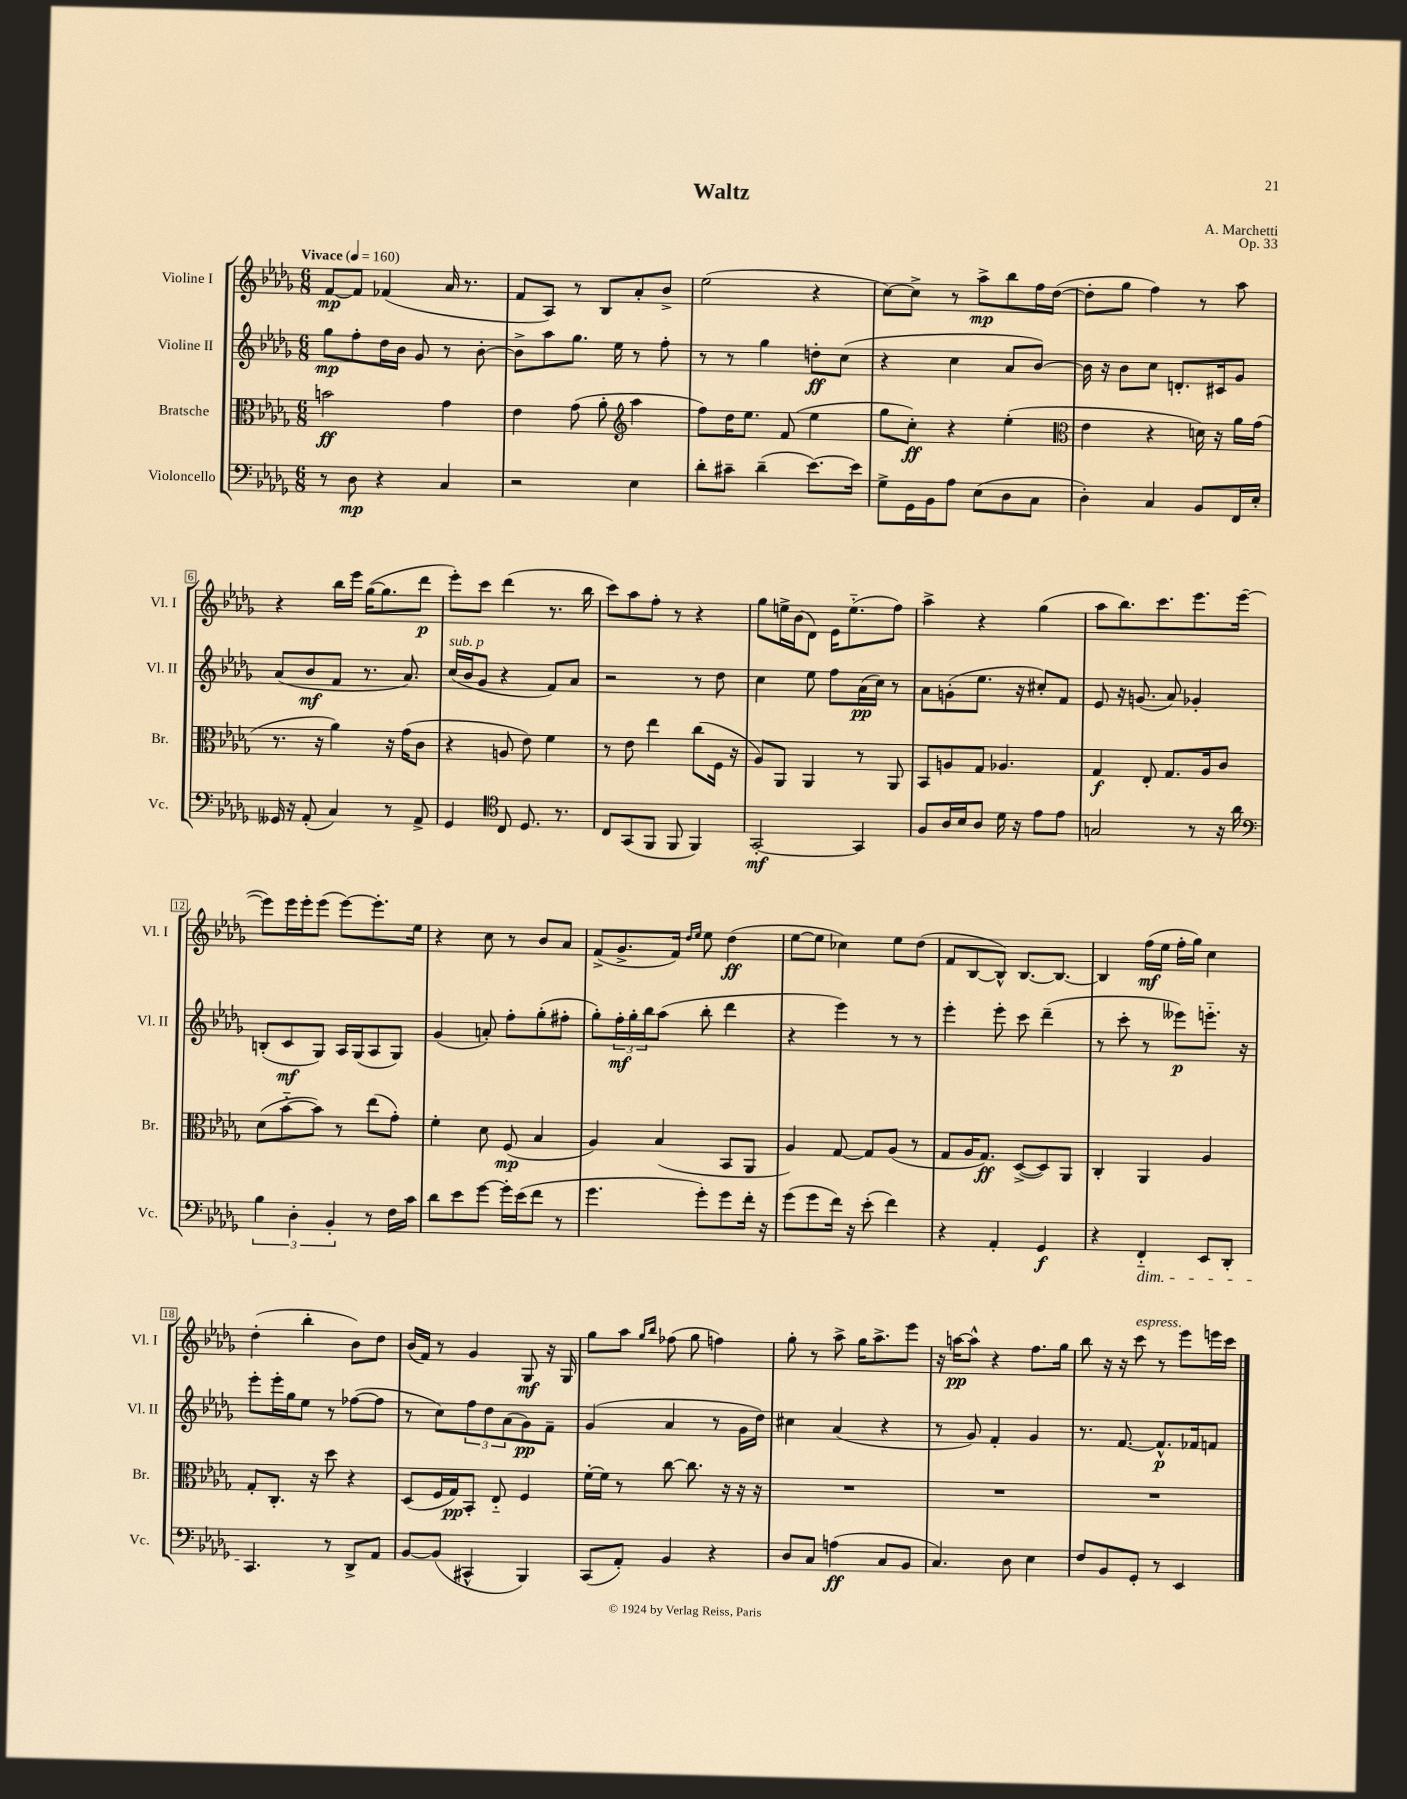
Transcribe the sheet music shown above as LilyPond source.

\header { title = "Waltz" composer = "A. Marchetti" opus = "Op. 33" }
<<
\new StaffGroup <<
\new Staff = "s0" \with { instrumentName = "Violine I" shortInstrumentName = "Vl. I" } {
    \clef treble \key des \major \numericTimeSignature \time 6/8 \tempo "Vivace" 4 = 160
    f'8~\mp f'8 fes'4( aes'16 r8. |
    f'8 aes8) r8 bes8 aes'8-. bes'8-> |
    ees''2( r4 |
    c''8~) c''8-> r8 aes''8->\mp bes''8 f''16 des''16~( |
    des''8-. ges''8 f''4) r8 aes''8 |
    r4 bes''16 ees'''16 ges''16~( ges''8. des'''8\p |
    ees'''8-.) c'''8 des'''4( r8. bes''16 |
    c'''8) aes''8 f''8-. r8 r4 |
    ges''8 e''16-> bes'16( des'8) ees'16 e''8.-_( f''8) |
    aes''4-> r4 ges''4( |
    aes''8 bes''8.) c'''8. ees'''8. ees'''16~( |
    ees'''8) ees'''16 ees'''16-. ees'''8( ees'''8~) ees'''8.-. ees''16 |
    r4 c''8 r8 bes'8 aes'8 |
    f'8->( ges'8.-> f'16) \grace { des''16 ees''16 } ees''8 des''4\ff( |
    ees''8~ ees''8 ces''4) ees''8 des''8( |
    f'8 bes8~ bes8-^) bes8.~ bes8.~ |
    bes4 f''16\mf( ees''16 f''16-. ges''16) c''4 |
    des''4-.( bes''4-. bes'8) des''8 |
    bes'16( f'16) r8 ges'4 ges8\mf r16 ges16 |
    ges''8 aes''8 \grace { ges''16 bes''16 } fes''8( ges''8 f''4) |
    ges''8-. r8 aes''8-> ges''16 aes''8.-> ees'''8 |
    r16 a''16~\pp a''8-^ r4 f''8. ges''16 |
    bes''8 r16 r16 c'''8^\markup { \italic "espress." } r8 ees'''8 e'''16 c'''16 \bar "|." |
}
\new Staff = "s1" \with { instrumentName = "Violine II" shortInstrumentName = "Vl. II" } {
    \clef treble \key des \major \numericTimeSignature \time 6/8
    ges''8\mp f''8-. des''16 bes'16 ges'8 r8 bes'8~-. |
    bes'8-> aes''8 ges''8. ees''16 r8 f''8-. |
    r8 r8 ges''4 d''8-.\ff c''8( |
    r4 c''4 aes'8 bes'8~) |
    bes'16 r16 bes'8 c''8 d'8.-. cis'16 ges'8 |
    aes'8( bes'8\mf f'8 r8. aes'8.) |
    c''16^\markup { \italic "sub. p" }( bes'16 ges'8 r4 f'8) aes'8 |
    r2 r8 des''8 |
    c''4 ees''8 f''8 aes'16\pp( c''16) r8 |
    aes'8 g'8-.( ees''8. r16 cis''8-.) f'8 |
    ees'8 r16 g'8.( aes'8) ges'4-. |
    b8-.( c'8\mf ges8) aes16 ges16( aes8 ges8) |
    ges'4( a'8-.) f''8-. ges''8-.( fis''8-. |
    ges''8-.) \tuplet 3/2 { f''16-.\mf ges''16-. bes''16 } aes''8( bes''8-. des'''4 |
    r4 ees'''4) r8 r8 |
    ees'''4-. ees'''8-. c'''8 des'''4--( |
    r8 c'''8-. r8 eeses'''8\p) e'''8.-_ r16 |
    ees'''8-. ees'''16-. ges''16 ees''8 r8 fes''8~( fes''8 |
    r8 c''8) \tuplet 3/2 { f''8 des''8 aes'8( } ges'8\pp) f'8-- |
    ges'4( aes'4 r8 ges'16 des''16) |
    cis''4 aes'4( r4 |
    r8 ges'8) f'4-. ges'4 |
    r8. f'8.~ f'8.-^\p fes'16 f'8 \bar "|." |
}
\new Staff = "s2" \with { instrumentName = "Bratsche" shortInstrumentName = "Br." } {
    \clef alto \key des \major \numericTimeSignature \time 6/8
    b'2\ff ges'4 |
    ees'4 ges'8( aes'8-. \clef treble aes''4 |
    f''8) des''16 ees''8. f'8( ees''4 |
    ges''8 c''8-.\ff) r4 ees''4-.( |
    \clef alto ees'4 r4 d'16) r16 aes'16 ges'16( |
    r8. r16 aes'4) r16 ges'16( c'8 |
    r4 a8 ees'8) f'4 |
    r8 ees'8 ees''4 c''8( f16 r16 |
    aes8) aes,8 aes,4 r8 aes,8 |
    bes,8 a8 ges8 aes4. |
    ges4\f ees8-. ges8. aes16 c'8 |
    des'8( bes'8~-_ bes'8) r8 ees''8( ges'8-.) |
    f'4-. des'8 f8\mp( bes4 |
    aes4) bes4( bes,8 aes,8 |
    aes4) ges8~ ges8 aes8( r8 |
    ges8 aes16 ges8.\ff) des8~->( des8) aes,8 |
    c4-. aes,4 aes4 |
    ges8-. c8.-. r16 des''8 r4 |
    des8( f16 ges16\pp) bes,8-. ees8-_ f4 |
    f'16~-. f'16 r8 c''8~ c''8. r16 r16 r16 |
    R2. |
    R2. |
    R2. \bar "|." |
}
\new Staff = "s3" \with { instrumentName = "Violoncello" shortInstrumentName = "Vc." } {
    \clef bass \key des \major \numericTimeSignature \time 6/8
    r8 des8\mp r4 c4 |
    r2 ees4 |
    des'8-. cis'8-- des'4--( ees'8.~) ees'16 |
    ges8-> ges,16 bes,16 aes8 ees8( des8 c8 |
    des4-.) c4 bes,8 f,16 ees16-. |
    geses,16 r16 aes,8-.( c4) r8 aes,8-> |
    ges,4 \clef tenor c8 des8. r8. |
    c8 ges,8( f,8 f,8 f,4) |
    ges,2~-.\mf ges,4 |
    f8 aes16 bes16 aes8 des'16 r16 ees'8 ees'8 |
    g2 r8 r16 aes'16 |
    \clef bass \tuplet 3/2 { bes4 des4-. bes,4-. } r8 f16 c'16 |
    des'8 ees'8 ges'8~ ges'16-. ees'16( f'8 r8 |
    ges'4. ges'8-.) ges'8 f'16-. r16 |
    ges'8( ges'8 f'16) r16 ees'8-.( f'4) |
    r4 aes,4-. ges,4\f |
    r4 f,4-_\dim ees,8 des,8-. |
    c,4.\! r8 des,8-> aes,8 |
    bes,8~ bes,8( cis,4-^ bes,,4) |
    c,8( aes,8-.) bes,4 r4 |
    des8 c8 a4\ff( c8 bes,8 |
    c4.) des8 ees4 |
    f8 bes,8 ges,8-. r8 ees,4 \bar "|." |
}
>>
>>
\layout { \context { \Score \override BarNumber.stencil = #(make-stencil-boxer 0.1 0.3 ly:text-interface::print) } }
